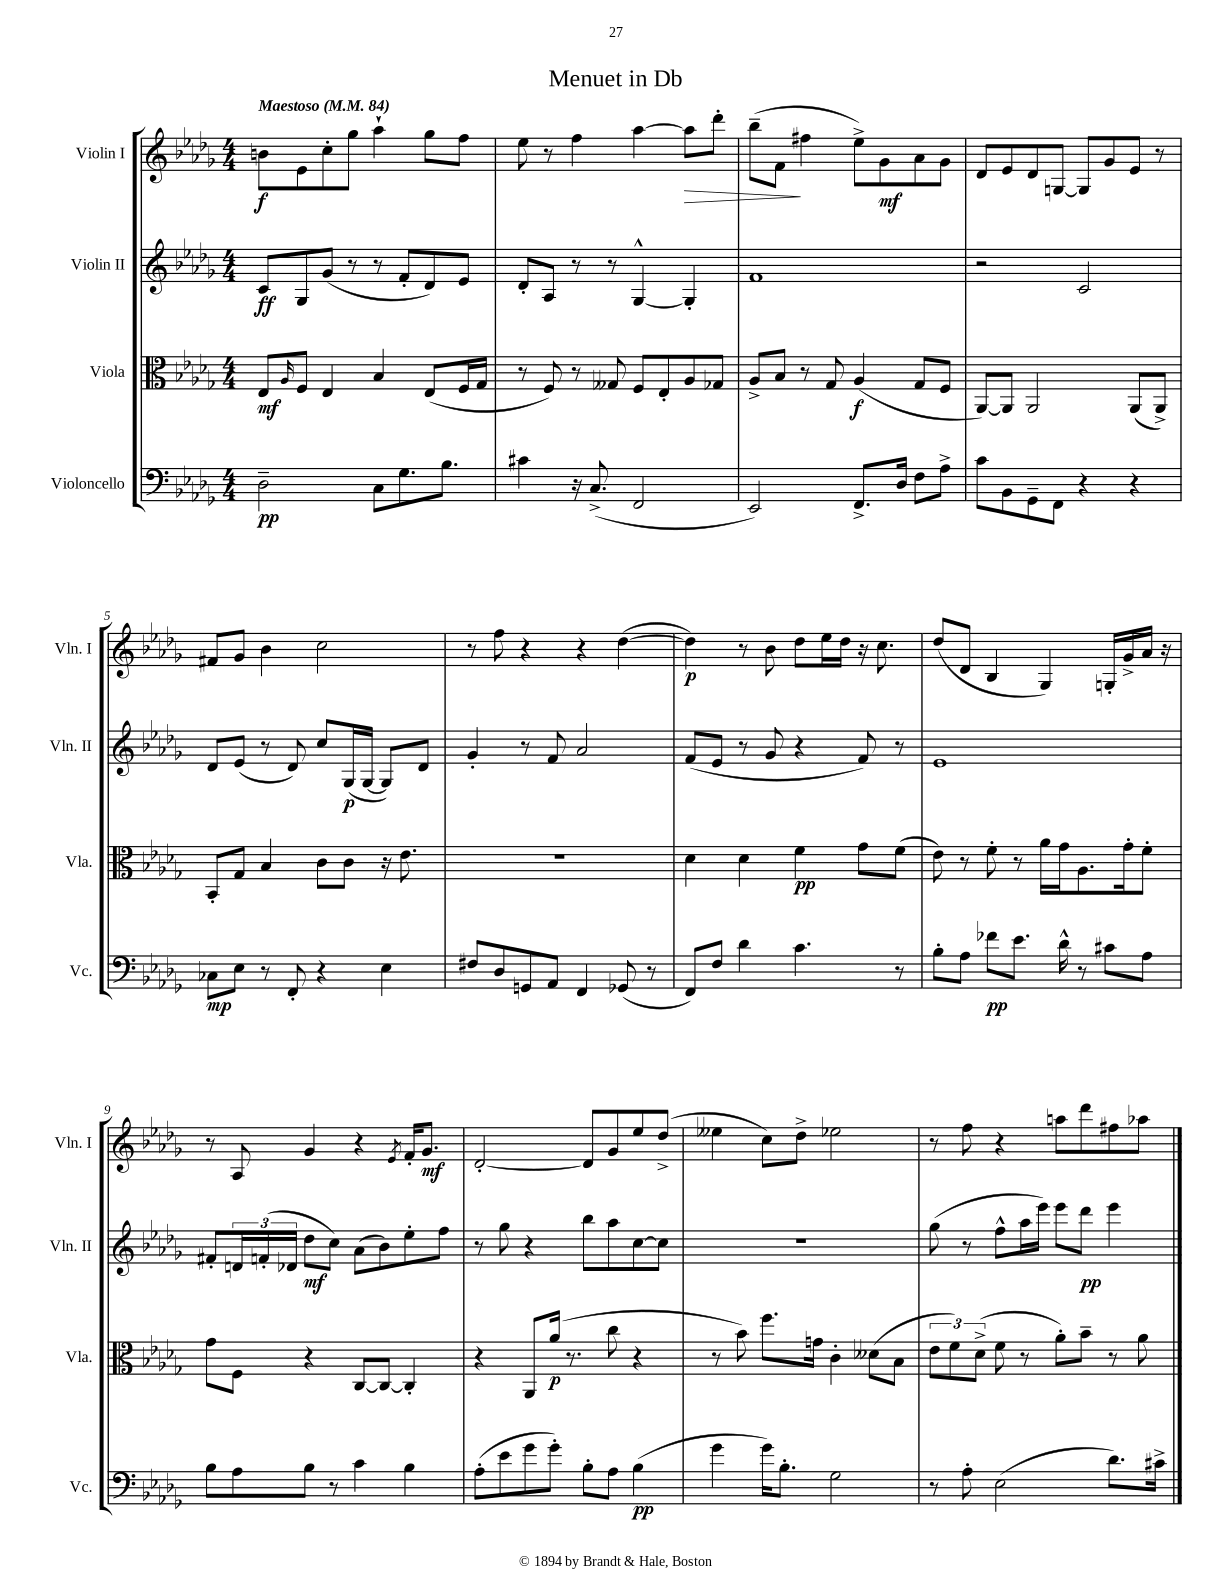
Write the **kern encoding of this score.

**kern	**kern	**kern	**kern
*staff4	*staff3	*staff2	*staff1
*clefF4	*clefC3	*clefG2	*clefG2
*k[b-e-a-d-g-]	*k[b-e-a-d-g-]	*k[b-e-a-d-g-]	*k[b-e-a-d-g-]
*M4/4	*M4/4	*M4/4	*M4/4
*MM84	*MM84	*MM84	*MM84
2D-~\	8E-/L	8c/L	8b\L
.	16qqA-/	.	.
.	8F/J	8G-/	8e-\
.	4E-/	(8g-/J	8cc'\
.	.	8r	8gg-\J
8C\L	4B-/	8r	4aa-`\
8.G-\	.	8f'/L	.
.	(8E-/L	8d-/)	8gg-\L
8.B-\J	.	.	.
.	16F/L	8e-/J	8ff\J
.	16G-/JJ	.	.
=	=	=	=
4c#\	8r	8d-'/L	8ee-\
.	8F/)	8A-/J	8r
16r	8r	8r	4ff\
(8.C^/	.	.	.
.	8G--/	8r	.
2FF/	8F/L	[4G-^^/	[4aa-\
.	8E-'/	.	.
.	8A-/	4G-'/]	8aa-\]L
.	8G-/J	.	8ddd-'\J
=	=	=	=
2EE-/)	8A-^/L	1f	(8bb-~\L
.	8B-/J	.	8f\J
.	8r	.	4ff#\
.	8G-/	.	.
8.FF^/L	(4A-/	.	8ee-^\L)
.	.	.	8g-\
16D-/Jk	.	.	.
8F\L	8G-/L	.	8a-\
8A-^\J	8F/J	.	8g-\J
=	=	=	=
8c\L	[8AA-/L)	2r	8d-/L
8BB-\	8AA-/]J	.	8e-/
8GG-~\	2AA-/	.	8d-/
8FF\J	.	.	[8G/J
4r	.	2c/	8G/]L
.	.	.	8g-/
4r	(8AA-/L	.	8e-/J
.	8AA-^/J)	.	8r
=	=	=	=
8C-\L	8BB-'/L	8d-/L	8f#/L
8E-\J	8G-/J	(8e-/J	8g-/J
8r	4B-/	8r	4b-\
8FF'/	.	8d-/)	.
4r	8c\L	8cc/L	2cc\
.	8c\J	(16G-/L	.
.	.	[16G-/JJ	.
4E-\	16r	8G-/]L)	.
.	8.e-\	.	.
.	.	8d-/J	.
=	=	=	=
8F#/L	1r	4g-'/	8r
8D-/	.	.	8ff\
8GG/	.	8r	4r
8AA-/J	.	8f/	.
4FF/	.	2a-/	4r
(8GG-/	.	.	([4dd-\
8r	.	.	.
=	=	=	=
8FF/L)	4d-\	(8f/L	4dd-\])
8F/J	.	8e-/J	.
4d-\	4d-\	8r	8r
.	.	8g-/	8b-\
4.c\	4f\	4r	8dd-\L
.	.	.	16ee-\L
.	.	.	16dd-\JJ
.	8g-\L	8f/)	16r
.	.	.	8.cc\
8r	(8f\J	8r	.
=	=	=	=
8B-'\L	8e-\)	1e-	(8dd-/L
8A-\J	8r	.	8d-/J
8f-\L	8f'\	.	4B-/
8.e-\J	8r	.	.
.	16a-\LL	.	4G-/)
16d-^^\	16g-\J	.	.
8r	8.A-\	.	.
8c#\L	.	.	16G'/LL
.	16g-'\k	.	16g-^/
8A-\J	8f'\J	.	16a-/JJ
.	.	.	16r
=	=	=	=
8B-\L	8g-\L	8f#'/L	8r
8A-\	8F\J	24d/L	8A-/
.	.	(24f'/	.
.	.	24d-/JJ	.
8B-\J	4r	8dd-\L	4g-/
8r	.	8cc\J)	.
4c\	[8C/L	(8a-\L	4r
.	8C/_J	8b-\)	.
.	.	.	8qe-/
4B-\	4C'/]	8ee-'\	16f'/LK
.	.	.	8.g-/J
.	.	8ff\J	.
=	=	=	=
(8A-'\L	4r	8r	[2d-'/
8e-\	.	8gg-\	.
8g-\	8AA-/L	4r	.
8g-'\J)	(16a-/Jk	.	.
.	8.r	.	.
8B-'\L	.	8bb-\L	8d-/]L
8A-\J	8cc\	8aa-\	8g-/
(4B-\	4r	[8cc\	8ee-/
.	.	8cc\]J	(8dd-^/J
=	=	=	=
4g-\	8r	1r	4ee--\
.	8b-\)	.	.
16g-\LK)	8.ff\L	.	8cc\L)
8.B-'\J	.	.	.
.	.	.	8dd-^\J
.	16g\Jk	.	.
2G-\	4c'\	.	2ee-\
.	(8d--\L	.	.
.	8B-\J	.	.
=	=	=	=
8r	12e-\L	(8gg-\	8r
.	12f\)	.	.
8A-'\	.	8r	8ff\
.	(12d-^\J	.	.
(2E-\	8f\	8ff^^\L	4r
.	8r	16aa-\L	.
.	.	16eee-\JJ)	.
.	8a-'\L)	8eee-\L	8aa\L
.	8b-~\J	8ddd-\J	8ddd-\
8.d-\L)	8r	4eee-\	8ff#\
.	8a-\	.	8aa-\J
16c#^\Jk	.	.	.
==	==	==	==
*-	*-	*-	*-
